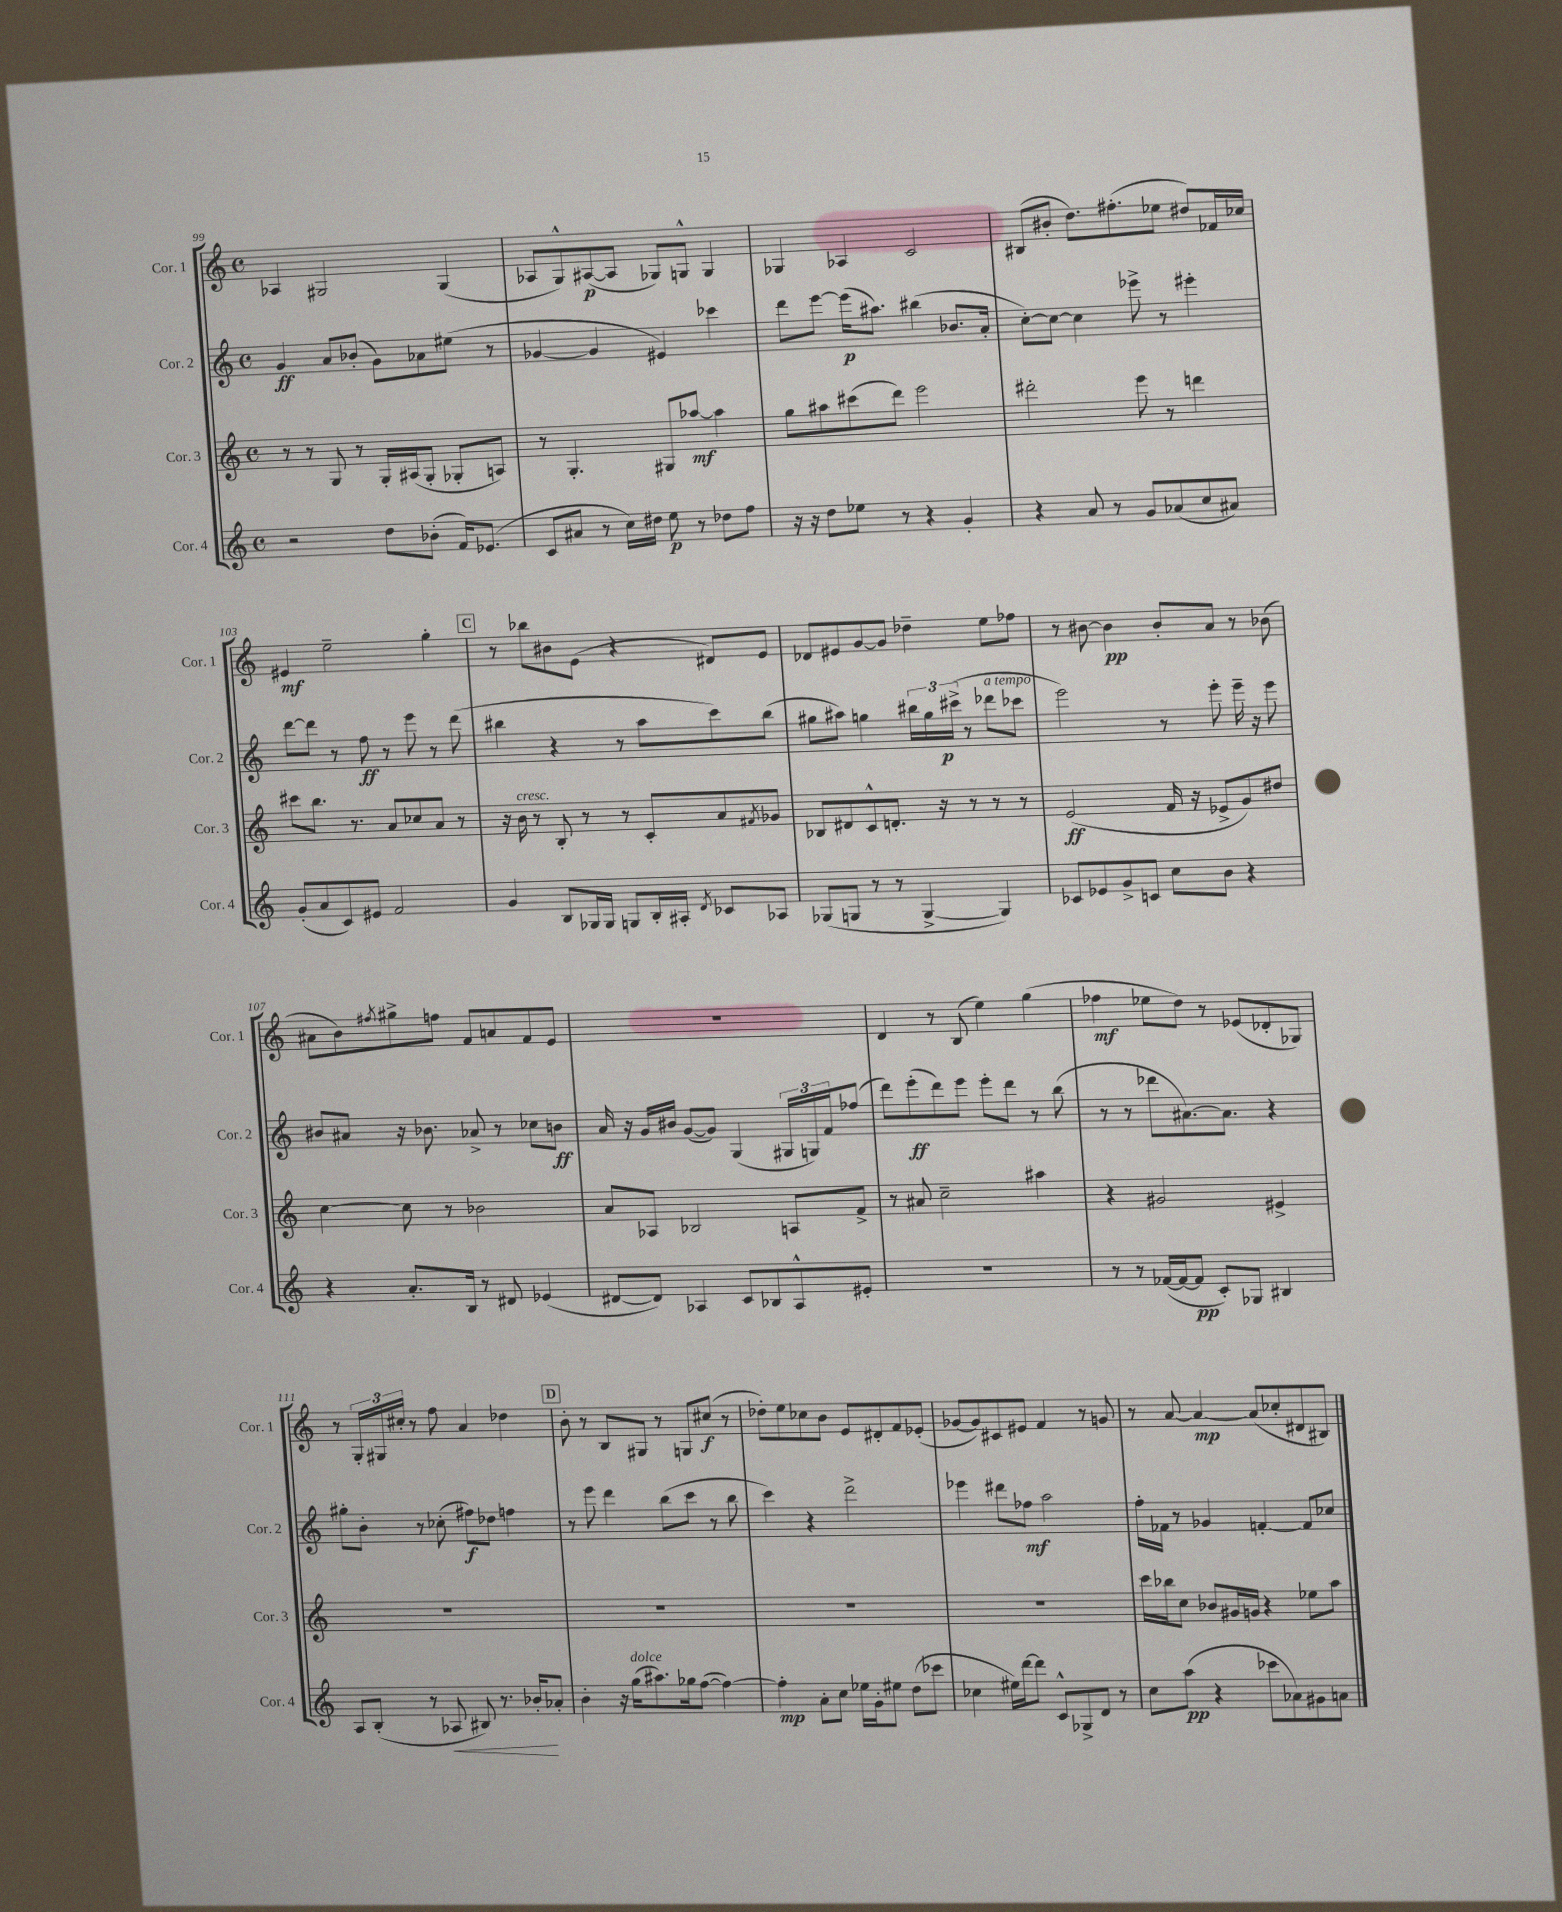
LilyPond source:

<<
\new StaffGroup <<
\new Staff = "s0" \with { instrumentName = "Cor. 1" shortInstrumentName = "Cor. 1" } {
    \clef treble \key c \major \defaultTimeSignature \time 4/4
    aes4 gis2 gis4( |
    aes8 g8-^) ais8~\p( ais8 ges8) g8-^ g4 |
    ges4 aes4 c'2 |
    bis8( bis'8-. d''8.) fis''8.-.( ees''8 dis''8) fes'16 ces''16 |
    eis'4\mf e''2-- g''4-. |
    \mark \markup { \box "C" } r8 bes''8 bis'8 e'8( r4 dis'8) e'8 |
    des'8 eis'8 g'8~ g'8 des''4-- e''8 fes''8 |
    r8 bis'8~ bis'4\pp bis'8-. a'8 r8 bes'8( |
    ais'8 b'8) \acciaccatura { fis''8 } gis''8-> f''8 f'8 a'8 f'8 e'8 |
    R1 |
    d'4 r8 b8( e''4) g''4( |
    fes''4\mf ees''8 d''8) r8 ees'8( des'8-. ges8) |
    r8 \tuplet 3/2 { g16-. gis16 cis''16-. } r8 f''8 a'4 des''4 |
    \mark \markup { \box "D" } b'8-. r8 b8 gis8 r8 g8 cis''8\f( r8 |
    des''8-.) e''8 ces''8 b'8 e'8 dis'8-. f'8 ees'8-.( |
    ges'8~ ges'8) cis'8 eis'8 f'4 r8 g'8 |
    r8 a'8~ a'4~\mp a'8( ces''8-. dis'8 bis8) \bar "|." |
}
\new Staff = "s1" \with { instrumentName = "Cor. 2" shortInstrumentName = "Cor. 2" } {
    \clef treble \key c \major \defaultTimeSignature \time 4/4
    g'4\ff a'8 bes'8-.( g'8) aes'8 eis''8( r8 |
    ges'4~ ges'4 eis'4) ces'''4 |
    d'''8 e'''8~ e'''16\p( ais''8.) bis''4( bes'8. a'16-. |
    c''8~-.) c''8~ c''4 ees'''8-> r8 eis'''4-. |
    d'''8~ d'''8 r8 f''8\ff r8 e'''8 r8 d'''8( |
    \mark \markup { \box "C" } bis''4 r4 r8 a''8 c'''8) bis''8( |
    gis''8 ais''8) g''4 \tuplet 3/2 { bis''16 g''16 cis'''16->\p( } r8 des'''8^\markup { \italic "a tempo" } ces'''8 |
    e'''2) r8 e'''8-. e'''16-- r16 e'''8 |
    bis'8 ais'8 r16 bes'8. aes'8-> r8 ces''8 b'8\ff |
    a'16 r16 g'16 bis'16 g'8~( g'8) g4( \tuplet 3/2 { gis16 g16) f'16 } fes''8( |
    d'''8) e'''8-.\ff( d'''8) e'''8 e'''8-. d'''8 r8 b''8( |
    r8 r8 des'''8 ais'8.~) ais'8. r4 |
    gis''8-. b'8-. r8 ces''8-.( fis''8\f) des''8 f''4 |
    \mark \markup { \box "D" } r8 e'''8 d'''4 b''8( c'''8 r8 b''8 |
    c'''4) r4 d'''2-> |
    ees'''4 dis'''8 fes''8\mf a''2 |
    f''16-. fes'16 r8 ges'4 f'4~-. f'8 ces''8 \bar "|." |
}
\new Staff = "s2" \with { instrumentName = "Cor. 3" shortInstrumentName = "Cor. 3" } {
    \clef treble \key c \major \defaultTimeSignature \time 4/4
    r8 r8 g8 r8 g16-. ais16( g8-. ges8-. a8) |
    r8 g4.-. gis8 aes''8~\mf aes''4 |
    g''8 ais''8 cis'''8( d'''8) e'''2 |
    dis'''2-. e'''8 r8 d'''4 |
    cis'''8 b''8. r8. a'8 ces''8 a'8 r8 |
    \mark \markup { \box "C" } r16 b'16^\markup { \italic "cresc." } r8 b8-. r8 r8 c'8-. a'8 \acciaccatura { fis'8 } ges'8 |
    bes8 dis'8 c'8-^ d'8.-. r16 r8 r8 r8 |
    e'2\ff( f'16 r16 ees'8-> g'8) dis''8 |
    c''4~ c''8 r8 bes'2 |
    a'8 aes8 bes2 a8 f'8-> |
    r8 ais'8 c''2-- ais''4 |
    r4 gis'2 eis'4-> |
    R1 |
    \mark \markup { \box "D" } R1 |
    R1 |
    R1 |
    c'''16 bes''16 c''8 bes'8 gis'16 g'16 r4 ees''8 a''8 \bar "|." |
}
\new Staff = "s3" \with { instrumentName = "Cor. 4" shortInstrumentName = "Cor. 4" } {
    \clef treble \key c \major \defaultTimeSignature \time 4/4
    r2 d''8 bes'8-.( f'16) ees'8.( |
    c'8 ais'8 r8 c''16) dis''16 e''8\p r8 des''8 f''8 |
    r16 r16 d''8 ees''8 r8 r4 g'4-. |
    r4 a'8 r8 g'8 aes'8( c''8 ais'8) |
    g'8-.( a'8 c'8) eis'8 f'2 |
    \mark \markup { \box "C" } g'4 b8 ges16 ges16 g8 b16-. ais16-. \acciaccatura { d'8 } ces'8 aes8 |
    ges8( g8 r8 r8 g4~-> g4) |
    ces'8 ees'8 g'8-> c'8 c''8 b'8 r4 |
    r4 a'8.-. b16 r8 dis'8 ees'4( |
    dis'8~ dis'8) aes4 c'8 bes8 aes8-^ eis'8-. |
    r1 |
    r8 r8 fes'16~( fes'16~ fes'8\pp c'8-.) ges8 bis4 |
    a8 b8-.( r8 aes8\< bis8) r8. bes'16-.\! aes'8-. |
    \mark \markup { \box "D" } b'4-. r16 g''16^\markup { \italic "dolce" }( ais''8.) ges''16 f''8~( f''4~) |
    f''4-.\mp a'8-. c''8 ees''16 g'16-. eis''8 d''8( ces'''8 |
    ces''4 eis''16) d'''16~ d'''8 c'8-^ ges8-> d'8 r8 |
    c''8 a''8\pp( r4 ces'''8 aes'8) gis'8 a'8 \bar "|." |
}
>>
>>
\layout { \context { \Score currentBarNumber = #99 } }
